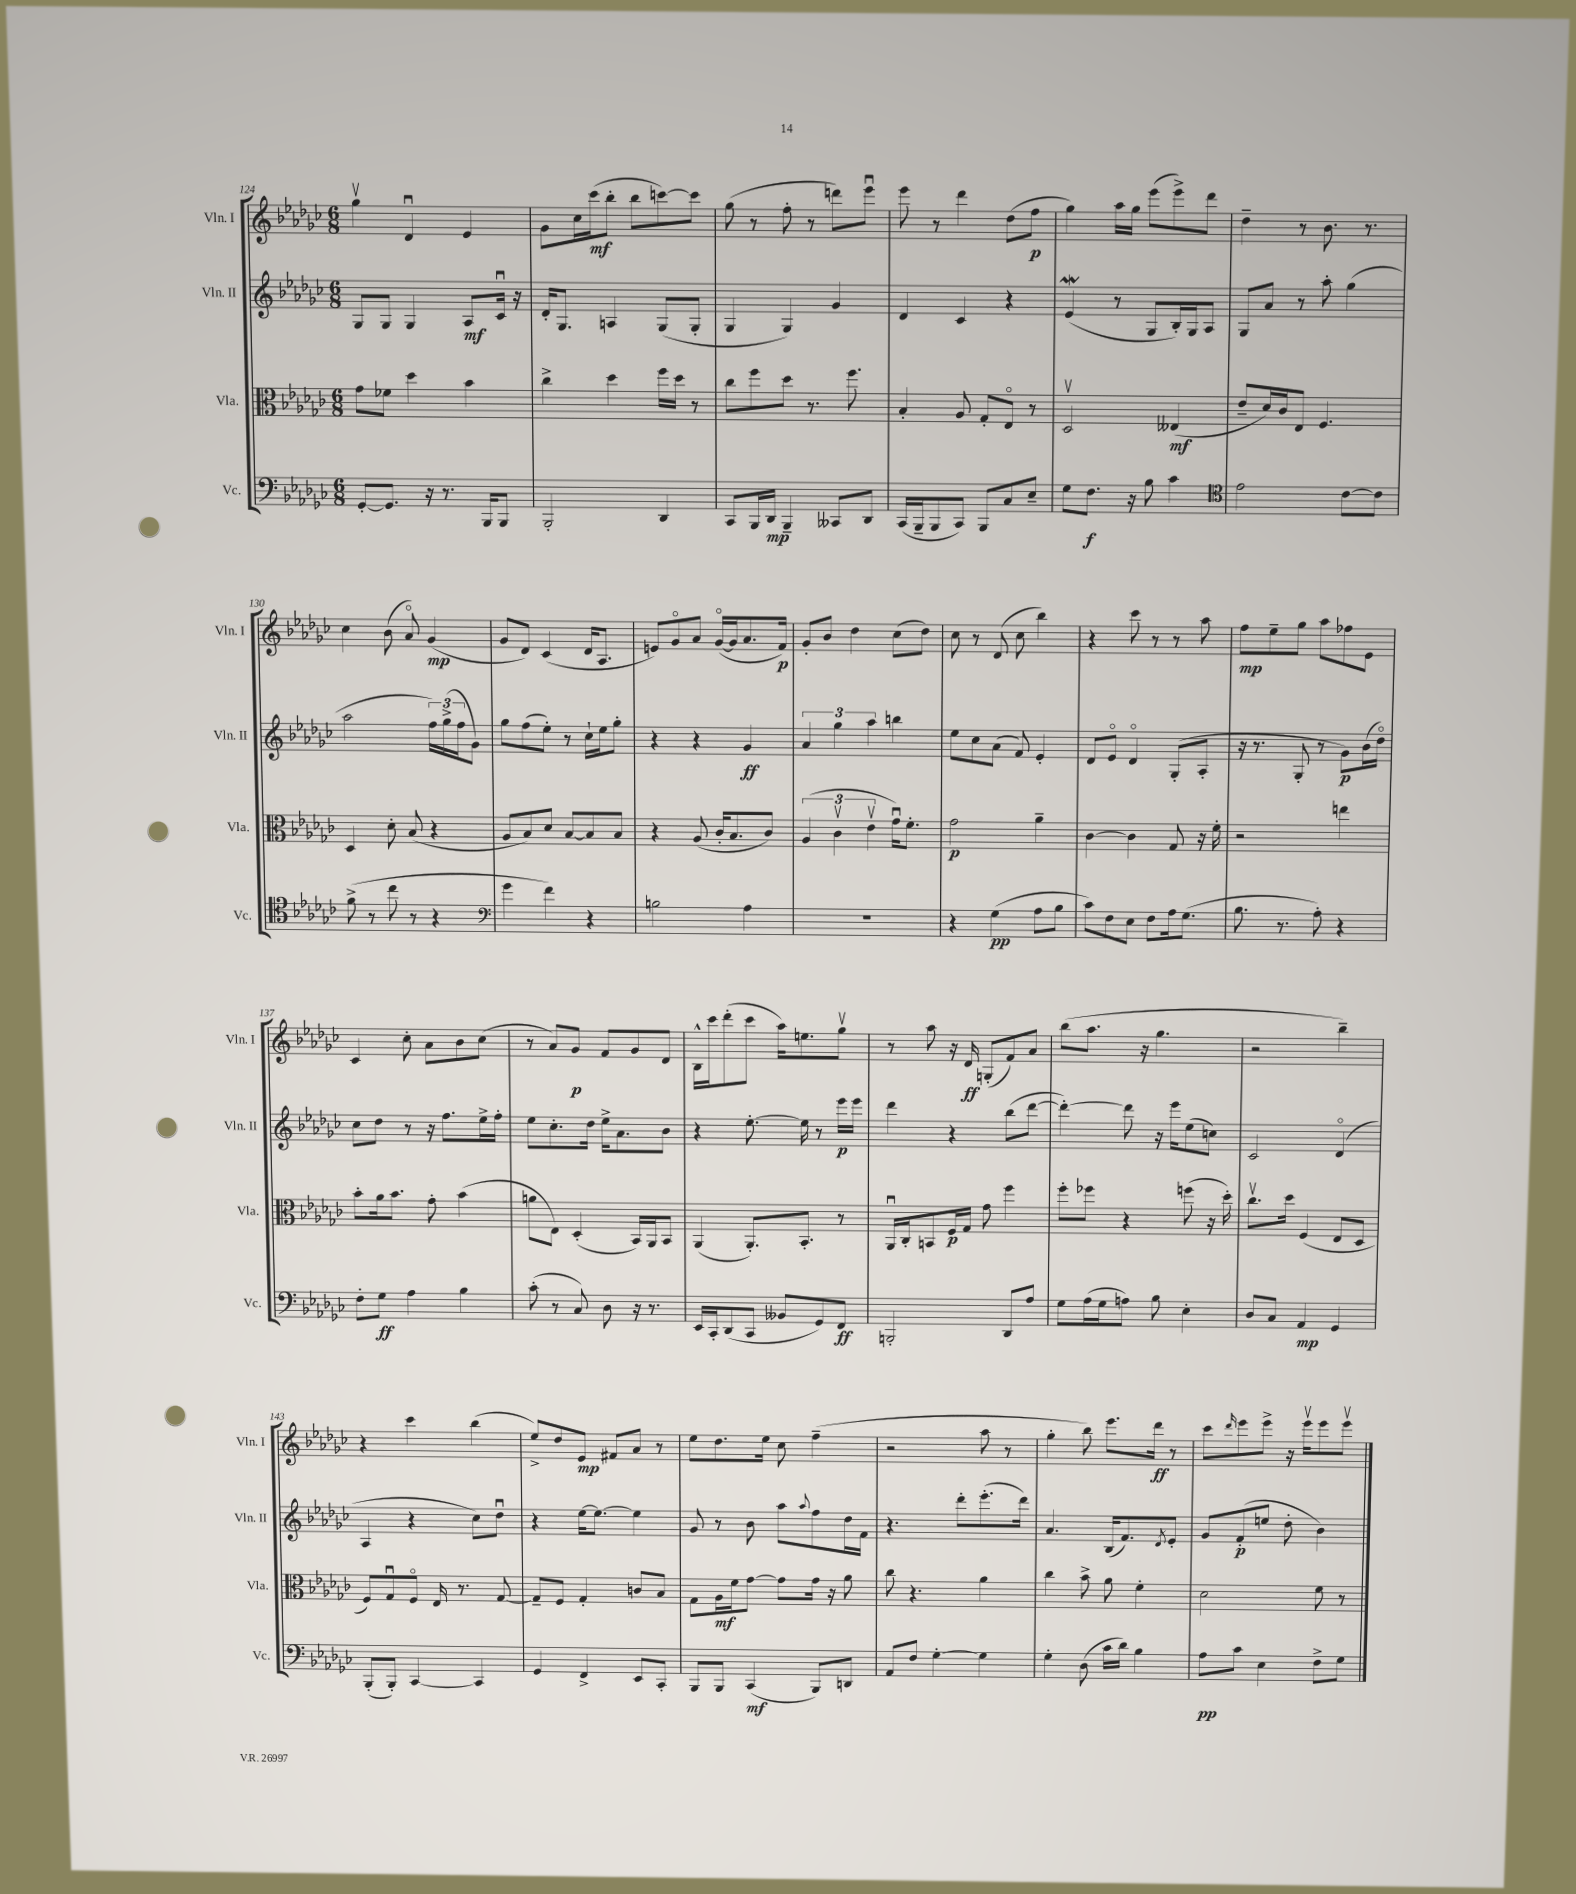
<<
\new StaffGroup <<
\new Staff = "s0" \with { instrumentName = "Vln. I" shortInstrumentName = "Vln. I" } {
    \clef treble \key ges \major \numericTimeSignature \time 6/8
    ges''4\upbow des'4\downbow ees'4 |
    ges'8 ces''16 ces'''16\mf( bes''8-. bes''8 c'''8~) c'''8 |
    ges''8( r8 f''8-. r8 d'''8) ees'''8\downbow |
    ees'''8 r8 des'''4 des''8( f''8\p |
    ges''4) aes''16 ges''16 ees'''8( ees'''8->) des'''8 |
    des''4-- r8 bes'8. r8. |
    ces''4 bes'8( aes'8\flageolet) ges'4\mp( |
    ges'8 des'8) ces'4( des'16 aes8. |
    e'8) ges'8\flageolet aes'8 ges'16~\flageolet( ges'16 aes'8. f'16\p) |
    ges'8-. bes'8 des''4 ces''8( des''8) |
    ces''8 r8 des'8( ces''8 bes''4) |
    r4 ces'''8 r8 r8 aes''8 |
    f''8\mp ees''8-- ges''8 aes''8 fes''8 ees'8 |
    ces'4 ces''8-. aes'8 bes'8 ces''8( |
    r8 aes'8) ges'8\p f'8 ges'8 des'8 |
    bes16-^ ces'''16 des'''8-.( ces'''8 aes''16) e''8. ges''8\upbow |
    r8 aes''8 r16 des'16\ff g8-.( f'8) aes'8 |
    bes''8( aes''8. r16 ges''4. |
    r2 bes''4--) |
    r4 ces'''4 bes''4( |
    ees''8->) des''8 ees'8\mp fis'8 aes'8 r8 |
    ees''8 des''8. ees''16 ces''8 f''4--( |
    r2 aes''8 r8 |
    ges''4-. bes''8) ees'''8. des'''16\ff r8 |
    ces'''8 \grace { des'''16 } ees'''8 ees'''8-> r16 ees'''16\upbow ees'''8 ees'''8\upbow \bar "|." |
}
\new Staff = "s1" \with { instrumentName = "Vln. II" shortInstrumentName = "Vln. II" } {
    \clef treble \key ges \major \numericTimeSignature \time 6/8
    ges8 ges8 ges4 aes8\mf ces'16\downbow r16 |
    des'16-. ges8. a4 ges8( ges8-. |
    ges4 ges4) ges'4 |
    des'4 ces'4 r4 |
    ees'4\mordent( r8 ges8 bes16-.) ges16 aes8 |
    ges8 aes'8 r8 aes''8-. ges''4( |
    aes''2 \tuplet 3/2 { f''16) ges''16->( f''16 } ges'8) |
    ges''8 f''8( ees''8-.) r8 ces''16-! ees''16 ges''8-. |
    r4 r4 ges'4\ff |
    \tuplet 3/2 { aes'4 ges''4 aes''4 } b''4 |
    ees''8 ces''8 aes'8( f'8) ees'4-. |
    des'8 ees'8\flageolet des'4\flageolet ges8-.( aes8-. |
    r16 r8. ges8-. r8 ges'8\p) bes'16( des''16\flageolet) |
    ces''8 des''8 r8 r16 f''8. ees''16-> f''16-. |
    ees''8 ces''8.-. des''16 ees''16-> aes'8. bes'8 |
    r4 ees''8.~-. ees''16 r8 ees'''16\p ees'''16 |
    des'''4 r4 bes''8( des'''8~ |
    des'''4~-.) des'''8 r16 ees'''16 ees''8( c''8) |
    ces'2 des'4\flageolet( |
    aes4 r4 ces''8) des''8\downbow |
    r4 ees''16~ ees''8.~ ees''4 |
    ges'8 r8 bes'8 aes''8 \appoggiatura { aes''8 } f''8 des''16 f'16 |
    r4. des'''8-. ees'''8.-.( des'''16) |
    aes'4. bes16( f'8.) \acciaccatura { des'8 } ees'8-. |
    ges'8 f'8-.\p( e''8 des''8-. bes'4) \bar "|." |
}
\new Staff = "s2" \with { instrumentName = "Vla." shortInstrumentName = "Vla." } {
    \clef alto \key ges \major \numericTimeSignature \time 6/8
    ges'8 fes'8 des''4 bes'4 |
    ces''4-> des''4 f''16 des''16 r8 |
    ces''8 f''8 des''8 r8. f''8. |
    bes4-. aes8 ges8-. ees8\flageolet r8 |
    des2\upbow eeses4\mf( |
    ees'8-- des'16) ces'16 ees8 f4. |
    des4 des'8-. bes8( r4 |
    aes8 bes8) des'8 bes8~ bes8 bes8 |
    r4 aes8( ces'16-. bes8. ces'8) |
    \tuplet 3/2 { aes4( ces'4\upbow ees'4\upbow } ges'16\downbow) f'8.-. |
    ges'2\p aes'4-- |
    ces'4~ ces'4 ges8 r16 f'16-. |
    r2 e''4 |
    bes'8-. aes'16 bes'8. ges'8-. bes'4( |
    a'8 ees8) des4-.( bes,16) aes,16 bes,8 |
    aes,4( aes,8.-.) bes,8.-. r8 |
    aes,16\downbow ces16-. b,8 f16\p ges16 ges'8 f''4 |
    f''8-. fes''8 r4 f''8( r16 des''16-.) |
    ces''8.\upbow des''16 f4( ees8 des8 |
    f8) ges8\downbow f8\flageolet ees16 r8. ges8~ |
    ges8-- f8 ges4-. c'8 bes8 |
    ges8 aes16\mf f'16 ges'8~ ges'8 ges'16 r16 aes'8 |
    ces''8 r4. aes'4 |
    ces''4 bes'8-> aes'8 f'4-. |
    des'2 f'8 r8 \bar "|." |
}
\new Staff = "s3" \with { instrumentName = "Vc." shortInstrumentName = "Vc." } {
    \clef bass \key ges \major \numericTimeSignature \time 6/8
    ges,8~-. ges,8. r16 r8. bes,,16 bes,,8 |
    bes,,2-. des,4 |
    ces,8 bes,,16 des,16\mp bes,,4-- ceses,8 des,8 |
    ces,16( bes,,16-- bes,,8 ces,8) bes,,8 ces8 ees8-- |
    ges8 f8.\f r16 bes8 ces'4 |
    \clef tenor ees'2 ces'8~ ces'8 |
    f'8->( r8 ces''8 r8 r4 |
    \clef bass ges'4 f'4) r4 |
    b2 aes4 |
    R2. |
    r4 ges4\pp( aes8 bes8 |
    ces'8) f8 ees8 f8 aes16 ges8.( |
    bes8. r8. aes8-.) r4 |
    f8-. ges8\ff aes4 bes4 |
    ces'8-.( r8 ces8) des8 r16 r8. |
    ees,16 ces,16-. des,8( ces,8 beses,8 ges,8) f,8\ff |
    b,,2-. des,8 aes8 |
    ges8 aes16( ges16 a8) bes8 ees4-. |
    des8 ces8 aes,4\mp ges,4 |
    bes,,8-.( bes,,8-.) ces,4~ ces,4 |
    ges,4 f,4-> ees,8 ces,8-. |
    bes,,8 bes,,8 ces,4\mf( bes,,8) d,8 |
    aes,8 f8 ges4~-. ges4 |
    ges4-. des8( ces'16 des'16) bes4 |
    aes8\pp ces'8 ees4 f8-> ges8 \bar "|." |
}
>>
>>
\layout { \context { \Score currentBarNumber = #124 } }
